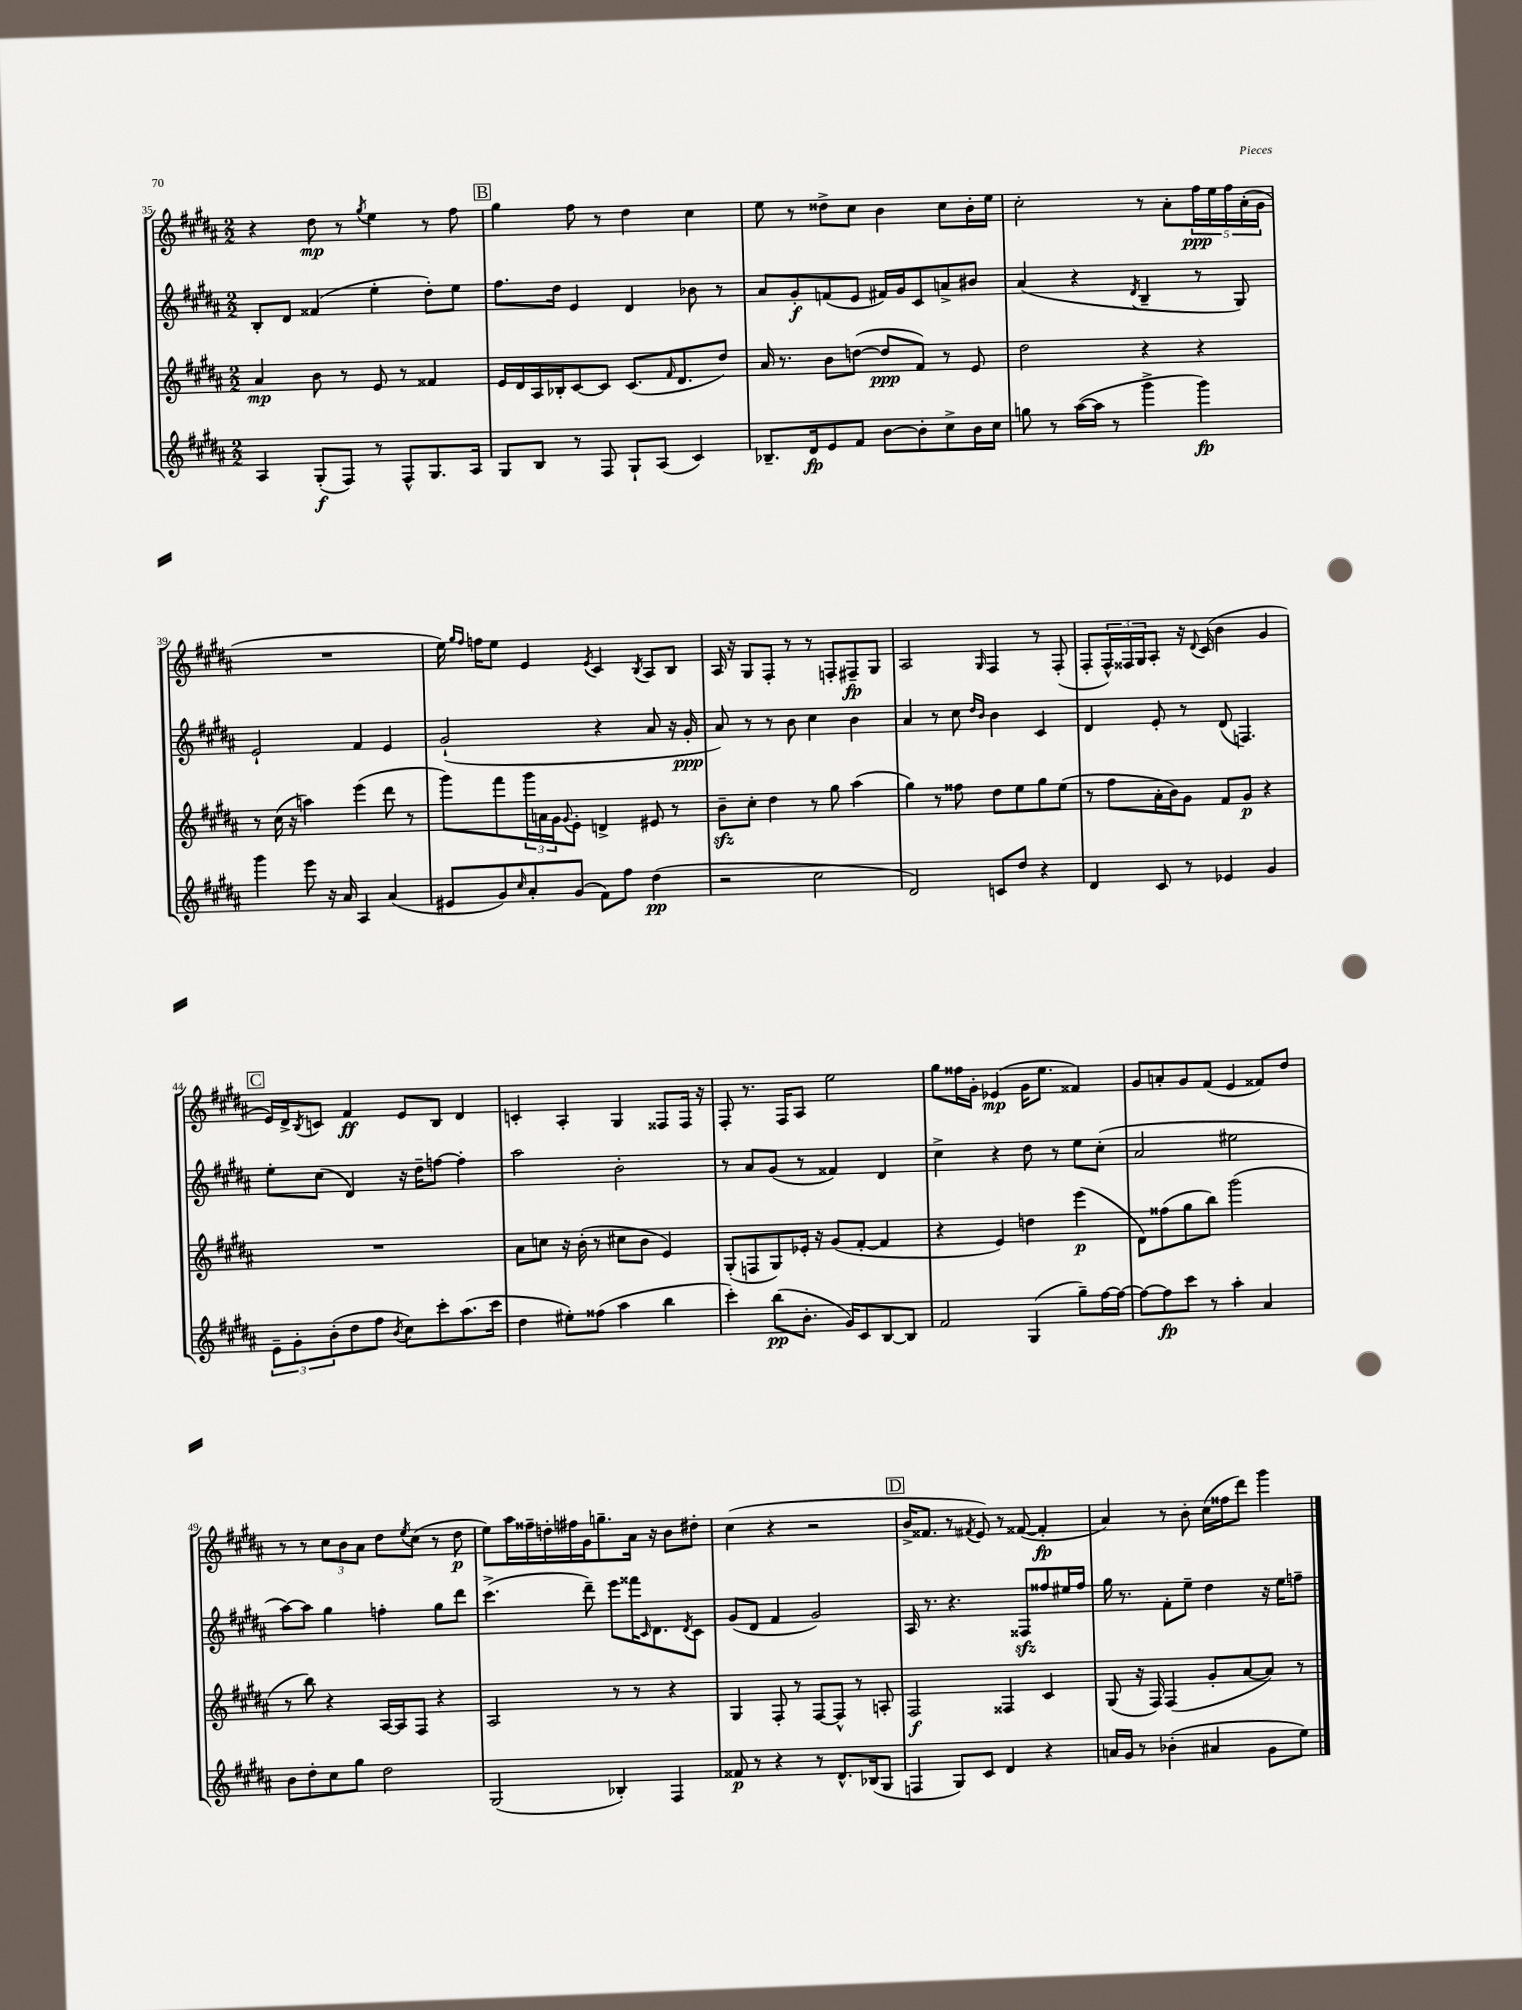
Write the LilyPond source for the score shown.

<<
\new StaffGroup <<
\new Staff = "s0" {
    \clef treble \key b \major \numericTimeSignature \time 2/2
    r4 dis''8\mp r8 \acciaccatura { gis''8 } e''4 r8 fis''8 |
    \mark \markup { \box "B" } gis''4 fis''8 r8 dis''4 cis''4 |
    e''8 r8 disis''8-> cis''8 b'4 cis''8 b'16-. e''16 |
    cis''2-. r8 ais'8-. \tuplet 5/4 { fis''16\ppp e''16 fis''16 ais'16-.( gis'16 } |
    R1 |
    e''16) \grace { gis''16 fis''16 } f''16 e''8 e'4 \acciaccatura { e'8 } cis'4 \acciaccatura { b8 } ais8 b8 |
    ais16 r16 gis8 fis8-. r8 r8 f8-. fis8--\fp gis8 |
    ais2 \grace { gis16 } fis4 r8 fis8-.( |
    fis8-. \tuplet 3/2 { fis16-^) fisis16 gis16 } ais8-. r16 \appoggiatura { dis'8 } cis'16( b'4 gis'4 |
    \mark \markup { \box "C" } e'16) dis'16-> \acciaccatura { b8 } c'8 fis'4\ff e'8 b8 dis'4 |
    c'4-. ais4-. gis4 fisis8 fisis16 r16 |
    fis8-. r8. fis16 ais8 e''2 |
    gis''8 fisis''16 gis'16-. ees'4\mp( gis'16 e''8. fisis'4) |
    gis'8 a'8-. gis'8 fis'8( e'4 fisis'8) dis''8 |
    r8 r8 \tuplet 3/2 { cis''8 b'8 ais'8 } dis''8 \acciaccatura { e''8 } cis''8( r8 dis''8\p |
    e''8) ais''16 fisis''16-- d''16-. fis''16 gis'16 g''8.-- ais'16 r16 b'8 dis''8-. |
    cis''4( r4 r2 |
    \mark \markup { \box "D" } b'16-> fisis'8. r8 \acciaccatura { fis'8 } e'8) r8 fisis'8~( fisis'4-.\fp |
    ais'4) r8 b'8-. cis''16( fisis''16 dis'''8) gis'''4 \bar "|." |
}
\new Staff = "s1" {
    \clef treble \key b \major \numericTimeSignature \time 2/2
    b8-. dis'8 fisis'4( e''4-. dis''8-.) e''8 |
    \mark \markup { \box "B" } fis''8. dis''16 e'4 dis'4 bes'8 r8 |
    ais'8 gis'8-.\f f'8( e'8 fis'16) gis'16 cis'8 a'8-> bis'8 |
    ais'4( r4 \acciaccatura { dis'8 } b4-- r8 gis8) |
    e'2-! fis'4 e'4 |
    gis'2-!( r4 ais'8 r16 gis'16-.\ppp |
    ais'8) r8 r8 b'8 cis''4 b'4 |
    ais'4 r8 cis''8 \grace { dis''16 b'16 } b'4 cis'4 |
    dis'4 e'8-. r8 dis'8( f4.) |
    \mark \markup { \box "C" } e''8-. cis''8( dis'4) r16 dis''16-- f''8~ f''4-. |
    ais''2 b'2-. |
    r8 ais'8 gis'8( r8 fisis'4) dis'4 |
    cis''4-> r4 dis''8 r8 e''8 cis''8-.( |
    ais'2 eis''2 |
    ais''8~) ais''8 gis''4 f''4-. gis''8 dis'''8 |
    cis'''4.->( dis'''8--) e'''8 fisis'''16 \grace { cis'16 } dis'8. \acciaccatura { dis'8 } cis'8 |
    gis'8( dis'8 fis'4 gis'2) |
    \mark \markup { \box "D" } ais16 r8. r4. fisis8\sfz fisis''8 eis''16 fisis''16 |
    gis''16 r8. fis'8-. e''8-- dis''4 r16 e''16 f''8-- \bar "|." |
}
\new Staff = "s2" {
    \clef treble \key b \major \numericTimeSignature \time 2/2
    ais'4\mp b'8 r8 e'8 r8 fisis'4 |
    \mark \markup { \box "B" } e'16 dis'16 ais16 bes16-. cis'8~ cis'8 cis'8.( \grace { fis'16 } dis'8. dis''8) |
    ais'16 r8. b'8 d''8~( d''8\ppp fis'8) r8 e'8 |
    dis''2 r4 r4 |
    r8 cis''16( r16 a''4) e'''4( dis'''8 r8 |
    gis'''8) fis'''8 \tuplet 3/2 { gis'''16 a'16 gis'16 } \appoggiatura { gis'8 } e'8-. d'4-> eis'8 r8 |
    b'8--\sfz cis''8-. dis''4 r8 gis''8 ais''4( |
    gis''4) r8 fisis''8 dis''8 e''8 gis''8 e''8( |
    r8 fis''8 ais'16-. b'16) gis'8 fis'8 gis'8\p r4 |
    \mark \markup { \box "C" } R1 |
    ais'8 c''8 r16 b'16-.( r8 cis''8 b'8 e'4) |
    gis8-.( f8 gis8) ees'16-. r16 gis'8( fis'8~-. fis'4 |
    r4 e'4) d''4 e'''4\p( |
    dis'8) fisis''8( gis''8 b''8) gis'''2( |
    r8 b''8) r4 ais16~ ais16 fis8 r4 |
    ais2 r8 r8 r4 |
    gis4 fis8-. r8 fis8~ fis8-^ r8 a8-. |
    \mark \markup { \box "D" } fis2\f fisis4 cis'4 |
    gis8( r16 fis16) fis4( gis'8-. ais'8~ ais'8) r8 \bar "|." |
}
\new Staff = "s3" {
    \clef treble \key b \major \numericTimeSignature \time 2/2
    ais4 gis8-.\f( fis8) r8 fis8-^ gis8. ais16 |
    \mark \markup { \box "B" } gis8 b8 r8 fis8 gis8-! ais8( cis'4) |
    bes8.-- dis'16\fp e'8 fis'8 b'8~ b'8-. cis''8-> b'16 cis''16 |
    g''8 r8 ais''16~( ais''16 r8 gis'''4-> gis'''4\fp) |
    gis'''4 e'''8 r16 ais'16 ais4 ais'4( |
    eis'8 gis'8) \grace { cis''16 } ais'8-. gis'8( fis'8) fis''8 dis''4\pp( |
    r2 cis''2 |
    dis'2) c'8 dis''8 r4 |
    dis'4 cis'8 r8 ees'4 gis'4 |
    \mark \markup { \box "C" } \tuplet 3/2 { e'8-- gis'8-. b'8-.( } dis''8 fis''8 \acciaccatura { b'8 } cis''8) cis'''8-. ais''8.( cis'''16 |
    dis''4 eis''8-.) fisis''8( ais''4 b''4 |
    cis'''4-.) b''8\pp( b'8.-. gis'16) cis'8 b8~ b8 |
    fis'2 gis4( gis''8--) fis''16~ fis''16~ |
    fis''8~ fis''8\fp cis'''8 r8 ais''4-. ais'4 |
    b'8 dis''8-. cis''8 gis''8 dis''2 |
    gis2( bes4-.) fis4 |
    fisis'8\p r8 r4 r8 dis'8.-^ bes16( gis8 |
    \mark \markup { \box "D" } f4 gis8) cis'8 dis'4 r4 |
    a'16 gis'16 r8 bes'4-.( ais'4 gis'8 e''8) \bar "|." |
}
>>
>>
\layout { \context { \Score currentBarNumber = #35 } }
